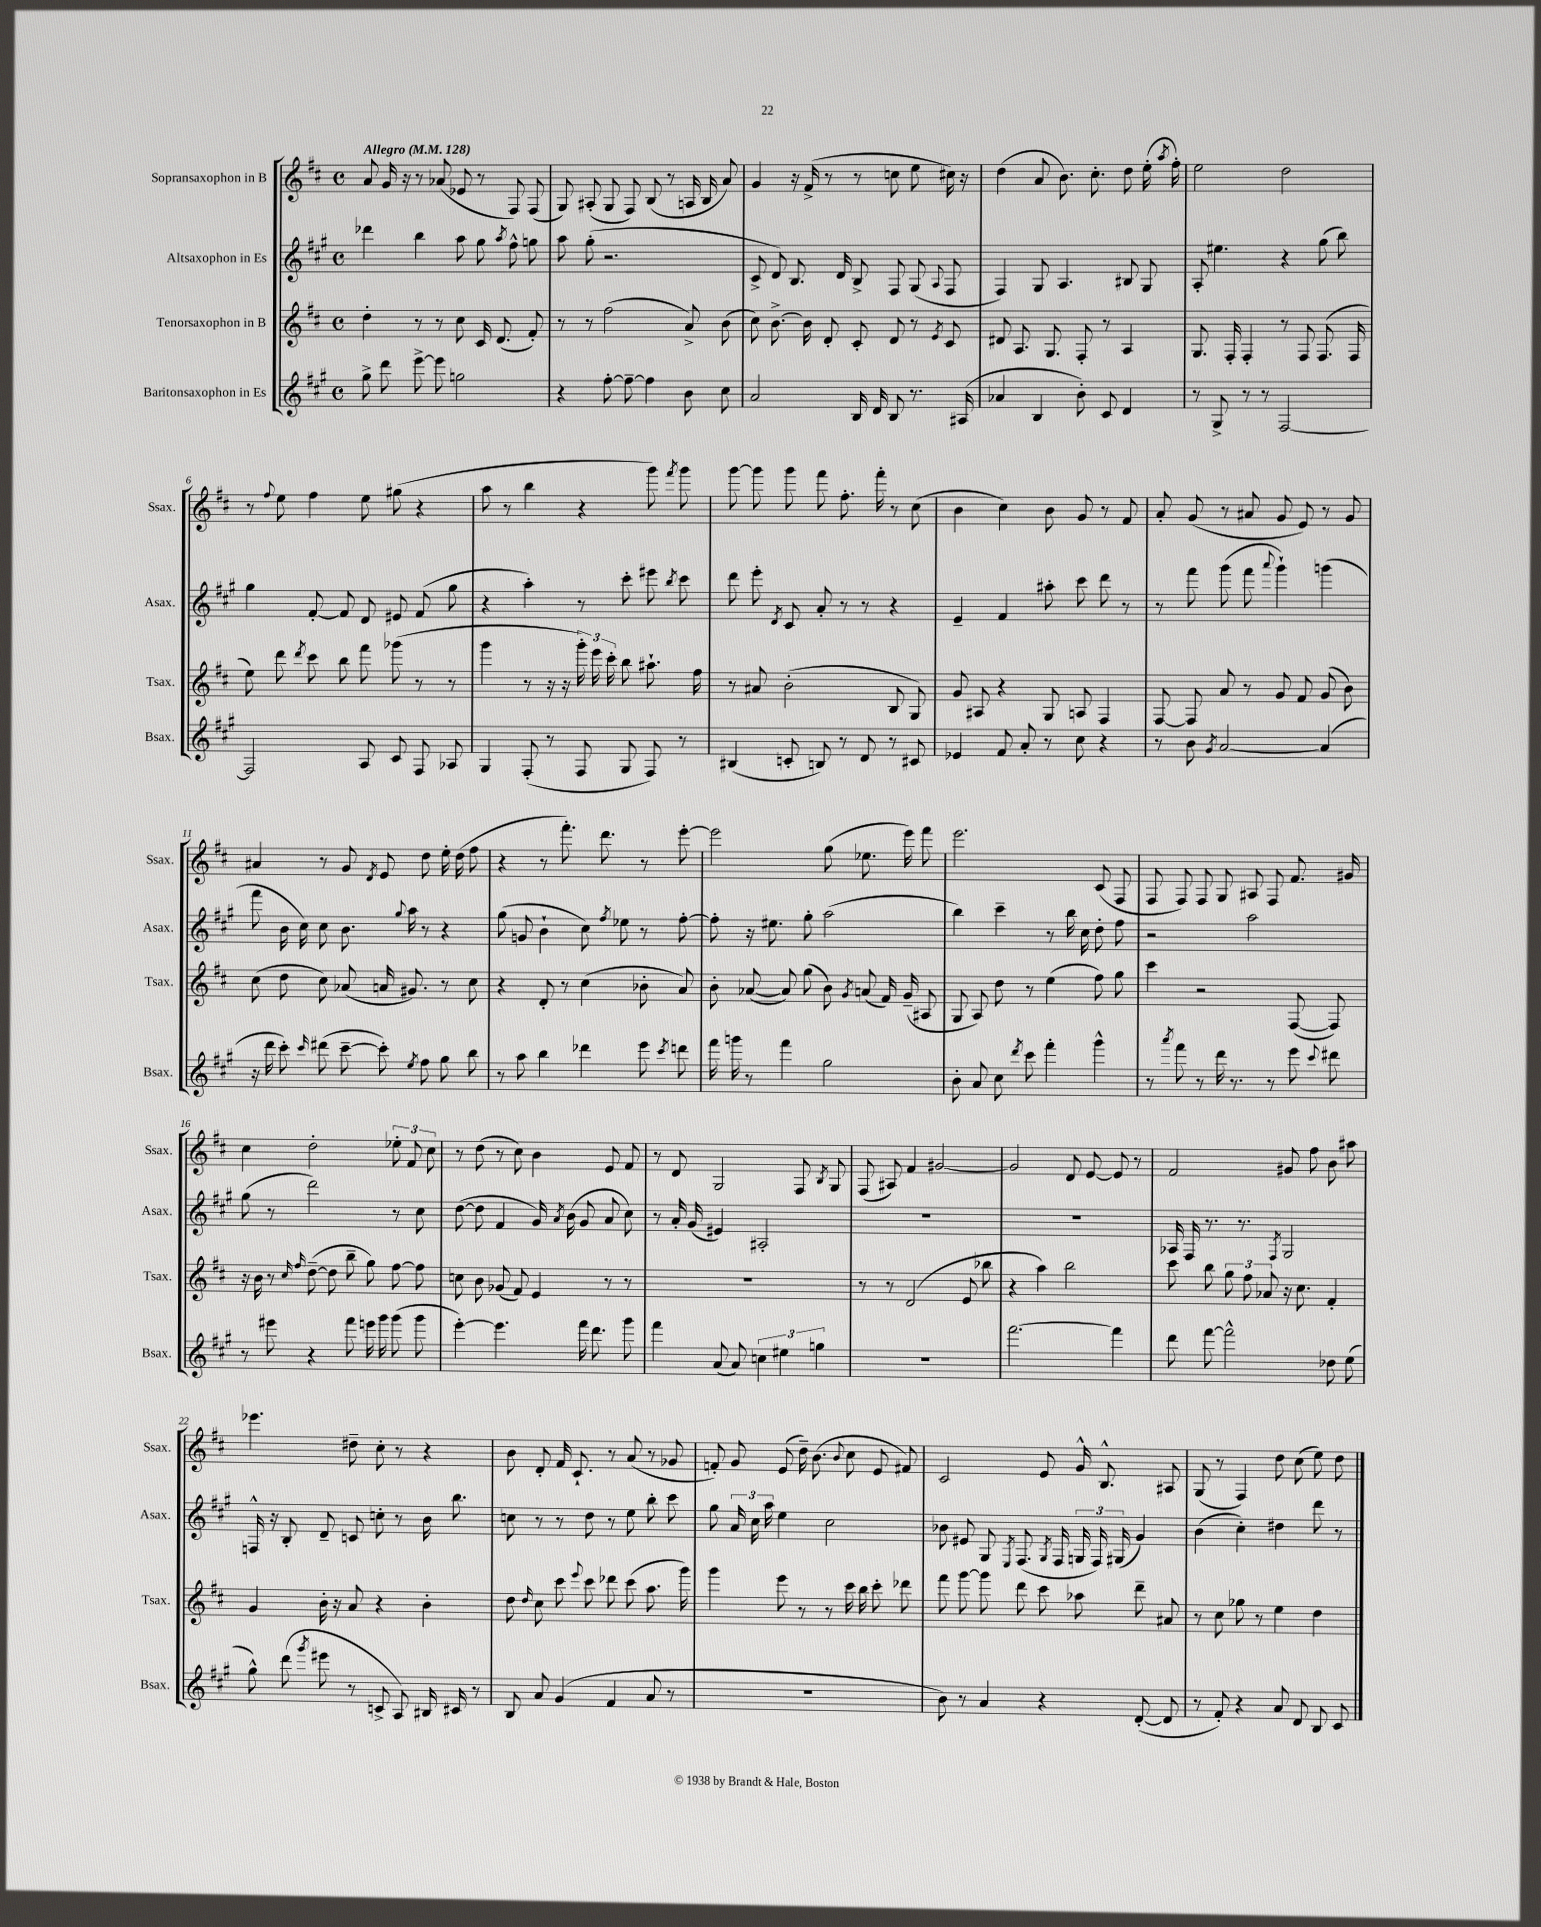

**kern	**kern	**kern	**kern
*part4	*part3	*part2	*part1
*staff4	*staff3	*staff2	*staff1
*I"Baritonsaxophon in Es	*I"Tenorsaxophon in B	*I"Altsaxophon in Es	*I"Sopransaxophon in B
*I'Bsax.	*I'Tsax.	*I'Asax.	*I'Ssax.
*clefG2	*clefG2	*clefG2	*clefG2
*k[f#c#g#]	*k[f#c#]	*k[f#c#g#]	*k[f#c#]
*M4/4	*M4/4	*M4/4	*M4/4
*met(c)	*met(c)	*met(c)	*met(c)
*MM128	*MM128	*MM128	*MM128
=1	=1	=1	=1
!	!	!	!LO:TX:a:B:t=Allegro
8gg#^\	4dd'\	4ddd-X\	8a/
8ddd\	.	.	16g/
.	.	.	16r
[8eee^\	8r	4bb\	8r
8eee\]	8r	.	(8a-X/
2ggn\	8cc#\	8aa\	8e-X/
.	16c#/	8gg#\	8r
.	(8.d/	.	.
.	.	8qaa/	.
.	.	8ff#^^\	8F#/)
.	8f#'/)	8ggn\	(8F#/
=2	=2	=2	=2
4r	8r	8aa\	8G/)
.	8r	(8gg#'\	(8A#X'/
[8ff#'\	(2ff#\	2.r	8G/
8ff#~\_	.	.	8F#/)
4ff#\]	.	.	(8B/
.	.	.	8r
8b\	8a^/)	.	16An/
.	.	.	16B/
8cc#\	(8b\	.	8a/)
=3	=3	=3	=3
2a/	8cc#\)	8c#^/	4g/
.	[8.b^\	8d/)	.
.	.	8.B/	16r
.	16b\]	.	(16f#^/
.	8d'/	.	8r
.	.	16d/	.
16B/	8c#'/	8B^/	8r
16d/	.	.	.
8B/	8d/	8F#/	8ccn\
8.r	8r	(8G#/	8ee\
.	8qe/	8qqA/	.
.	8c#/	8F#/	16cc#X\)
(16A#X/	.	.	16r
=4	=4	=4	=4
4a-X/	8d#X/	4F#/)	(4dd\
.	8.A/	.	.
4B/	.	8G#/	8a/
.	8.G/	.	.
.	.	4.A/	8.b\)
8b'\)	8F#'/	.	.
.	.	.	8.cc#'\
8c#/	8r	.	.
4d/	4A/	8B#X/	8dd\
.	.	8G#/	(16ee'\
.	.	.	8qaa/
.	.	.	16ff#'\)
=5	=5	=5	=5
8r	8.G/	8A'/	2ee\
8G#^/	.	4.ee#X\	.
.	16F#'/	.	.
8r	4F#'/	.	.
8r	.	.	.
[2F#/	8r	4r	2dd\
.	8F#/	.	.
.	(8.F#/	(8gg#\	.
.	.	8bb\)	.
.	16F#/	.	.
!!LO:LB:g=z
=6	=6	=6	=6
2F#/]	8ee\)	4gg#\	8r
.	.	.	8qqff#/
.	8ddd\	.	8ee\
.	8qddd/	.	.
.	8ccc#\	[8f#'/	4ff#\
.	8bb\	8f#/]	.
8A/	8fff#\	8d/	8ee\
8c#/	(8ggg-X\	8e#X/	(8gg#X\
8F#/	8r	(8f#/	4r
8A-X/	8r	8gg#\	.
=7	=7	=7	=7
4G#/	4ggg\	4r	8aa\
.	.	.	8r
(8F#'/	8r	4aa'\)	4bb\
8r	16r	.	.
.	16r	.	.
8F#/	24ggg'\)	8r	4r
.	24eee\	.	.
.	24ccc#'\	.	.
8G#/	8bb\	8ccc#'\	.
8F#/)	8.aa#X`\	8eee#X\	8ggg\)
.	.	8qbb/	8qfff#/
8r	.	8ccc#\	8ggg\
.	16ff#\	.	.
=8	=8	=8	=8
(4B#X/	8r	8ddd\	[8ggg\
.	8a#X/	8eee'\	8ggg\]
.	.	8qd/	.
8cn'/	(2b'\	8c#/	8ggg\
8Bn/)	.	8a'/	8fff#\
8r	.	8r	8.ff#'\
8d/	.	8r	.
.	.	.	16fff#'\
8r	8B/	4r	8r
8c#X/	8G/)	.	(8cc#\
=9	=9	=9	=9
4e-X/	8g/	4e~/	4b\
.	8A#X/	.	.
8f#/	4r	4f#/	4cc#\)
8a'/	.	.	.
8r	8G/	8aa#X'\	8b\
8cc#\	8An/	8ccc#\	8g/
4r	4F#/	8ddd\	8r
.	.	8r	8f#/
=10	=10	=10	=10
8r	[8F#/	8r	8a'/
8b\	8F#/]	8fff#\	(8g/
8qg#/	.	.	.
[2a/	8a/	(8ggg#\	8r
.	8r	8fff#\	8a#X/
.	.	8qqaaa/	.
.	8g/	4ggg#`\)	8g/
.	8f#/	.	8e/)
(4a/]	(8g/	(4gggn\	8r
.	8b\)	.	8g/
!!LO:LB:g=z
=11	=11	=11	=11
16r	(8cc#\	8fff#\	4a#X/
16ddd\	.	.	.
8ccc#'\)	8dd\	16b\	.
.	.	16cc#\)	.
16qqccc#/	.	.	.
(8ddd#X\	8cc#\)	8cc#\	8r
[8ccc#~\	(8a-X/	8.b\	8g/
.	.	.	8qd/
8ccc#'\])	16an/	.	8e/
.	.	8qqgg#/	.
.	8.g#X/)	16aa\	.
8qee/	.	.	.
8ff#\	.	8r	8dd\
8gg#\	8r	4r	16ee'\
.	.	.	(16dd\
8bb\	8cc#\	.	8ff#\
=12	=12	=12	=12
8r	4r	(8gg#\	4r
8aa\	.	8gn/	.
4bb\	8d'/	4b`\	8r
.	8r	.	8.fff#'\)
4ddd-X\	(4cc#\	8cc#\)	.
.	.	.	8.ddd\
.	.	8qff#/	.
.	.	8ee-X\	.
8eee\	8b-X'\	8r	8r
8qccc#/	.	.	.
8dddn\	8a/)	[8ff#'\	[8eee'\
=13	=13	=13	=13
16fff#\	8b'\	8ff#'\]	2eee\]
16gggn\	.	.	.
8r	([8a-X/	16r	.
.	.	8.ee#X\	.
4fff#\	8a-/])	.	.
.	(8gg\	8gg#'\	.
2gg#\	8b\)	(2aa\	(8gg\
.	8qg/	.	.
.	(8an/	.	8.ee-X\
.	16f#/)	.	.
.	(16g~/	.	16eee\)
.	8A#X/	.	8fff#\
=14	=14	=14	=14
8b'\	8G/	4bb\)	2.eee\
8a/	8A/)	.	.
8cc#\	8dd\	4ccc#~\	.
8qddd/	.	.	.
8ccc#\	8r	.	.
4fff#'\	(4ee\	8r	.
.	.	16bb\	.
.	.	16cc#\	.
4ggg#^^\	8ff#\)	8dd'\	(8c#/
.	8gg\	8ff#\	8F#/
=15	=15	=15	=15
8r	4ccc#\	2r	8F#/
8qaaa/	.	.	.
8fff#\	.	.	8F#/)
8r	2r	.	8F#/
16ddd\	.	.	8G/
8.r	.	.	.
.	.	2aa\	8A#X/
8r	.	.	8F#/
8eee\	([8F#/	.	8.f#/
8qqccc#/	.	.	.
8ddd#X\	8F#/])	.	.
.	.	.	16g#X/
!!LO:LB:g=z
=16	=16	=16	=16
8r	16r	(8gg#\	4cc#\
.	16b\	.	.
8eee#X\	8r	8r	.
.	16qqcc#/	.	.
.	16qqff#/	.	.
4r	([8dd~\	2ddd\)	2dd'\
.	8dd\]	.	.
8fff#\	8bb~\	.	.
16eeen\	8gg\)	.	.
16ggg#\	.	.	.
(8ggg#\	[8ff#\	8r	12ee-X'\
.	.	.	12f#/
8ggg#\	8ff#\]	8cc#\	.
.	.	.	12cc#\
=17	=17	=17	=17
[4eee'\)	8ccn\	([8dd\	8r
.	8b\	8dd\]	(8dd\
4.eee\]	(8g-X/	4f#/	8r
.	8f#/)	.	8cc#\)
.	4e/	16g#/)	4b\
.	.	8qa/	.
.	.	(16b\	.
16fff#\	.	8g#/	.
8.ddd\	.	.	.
.	8r	8a/	8e/
8ggg#\	8r	8cc#\)	8f#/
=18	=18	=18	=18
4fff#\	1r	8r	8r
.	.	16a'/	8d/
.	.	(16g#/	.
(8a/	.	4e#X/)	2G/
8a/)	.	.	.
6ccn\	.	2A#X'/	.
6ee#X\	.	.	.
.	.	.	8F#/
6ggn\	.	.	.
.	.	.	8qB/
.	.	.	8G/
=19	=19	=19	=19
1r	8r	1r	(8F#/
.	8r	.	8A#X/)
.	(2d/	.	4f#/
.	.	.	[2g#X/
.	8e/	.	.
.	8bb-X\	.	.
=20	=20	=20	=20
[2.fff#\	4r	1r	2g#/]
.	4aa\)	.	.
.	2bb\	.	8d/
.	.	.	[8e/
4fff#\]	.	.	8e/]
.	.	.	8r
=21	=21	=21	=21
8ddd\	8ccc#\	16A-X/	2f#/
.	.	16F#/	.
[8fff#\	8bb\	8.r	.
2fff#^^\]	12gg\	.	.
.	.	8.r	.
.	12ff#\	.	.
.	12a-X/	.	.
.	.	8qF#/	.
.	16r	2G#/	8g#X/
.	8.cc#\	.	.
.	.	.	8ff#\
8dd-X\	4f#'/	.	8b\
(8ee\	.	.	8aa#X\
!!LO:LB:g=z
=22	=22	=22	=22
8gg#^^\)	4g/	16Fn^^/	4.eee-X\
.	.	16r	.
(8ddd\	.	8B'/	.
8qggg#/	.	.	.
8eee#X\	16b'\	8d~/	.
.	16r	.	.
8r	8a/	8cn/	8dd#X~\
8cn^/	4r	8ccn'\	8cc#'\
8A/)	.	8r	8r
16B#X/	4b'\	16b\	4r
16c#X/	.	8.bb\	.
8r	.	.	.
=23	=23	=23	=23
8B/	8dd\	8ccn\	8b\
.	16qqdd/	.	.
8a/	8cc#\	8r	8d'/
(4g#/	8ccc#\	8r	16f#/
.	.	.	8.c#`/
.	8qqeee/	.	.
.	8ccc#\	8dd\	.
4f#/	8ddd-X\	8r	8r
.	(8ccc#\	8ee\	(8a/
8a/	8.aa\	8bb'\	8r
8r	.	8ccc#\	8g-X/
.	16ggg\)	.	.
=24	=24	=24	=24
1r	4ggg\	8gg#\	8fn'/)
.	.	24a/	8g/
.	.	24cc#\	.
.	.	24aa\	.
.	8eee\	4ee\	(8e/
.	8r	.	16dd~\)
.	.	.	(8.b\
.	8r	2cc#\	.
.	.	.	8qqb/
.	16ccc#\	.	8cc#\
.	16bb\	.	.
.	8ccc#'\	.	8e/
.	8ddd-X\	.	8f#X/)
=25	=25	=25	=25
8b\)	8fff#\	8b-X\	2c#/
8r	[8ggg\	8e#X/	.
4a/	8ggg\]	8G#/	.
.	.	8qE/	.
.	8ddd\	(8.F#/	.
4r	8ccc#\	.	8e/
.	.	8qG#/	.
.	.	16F#/	.
.	8aa-X\	24Gn/	16g^^/
.	.	24F#/)	.
.	.	.	8.B^^/
.	.	(24G#X/	.
([8d'/	8ddd~\	4g#/)	.
8d/]	8a#X/	.	8A#X/
=26	=26	=26	=26
8r	8r	(4b\	(8G/
8f#'/)	8cc#\	.	8r
4r	8gg-X\	4cc#'\)	4F#/)
.	8r	.	.
8a/	4ee\	4dd#X\	8dd\
8d/	.	.	(8cc#\
8B/	4dd\	8ddd\	8ee\)
8c#/	.	8r	8dd\
==	==	==	==
*-	*-	*-	*-
